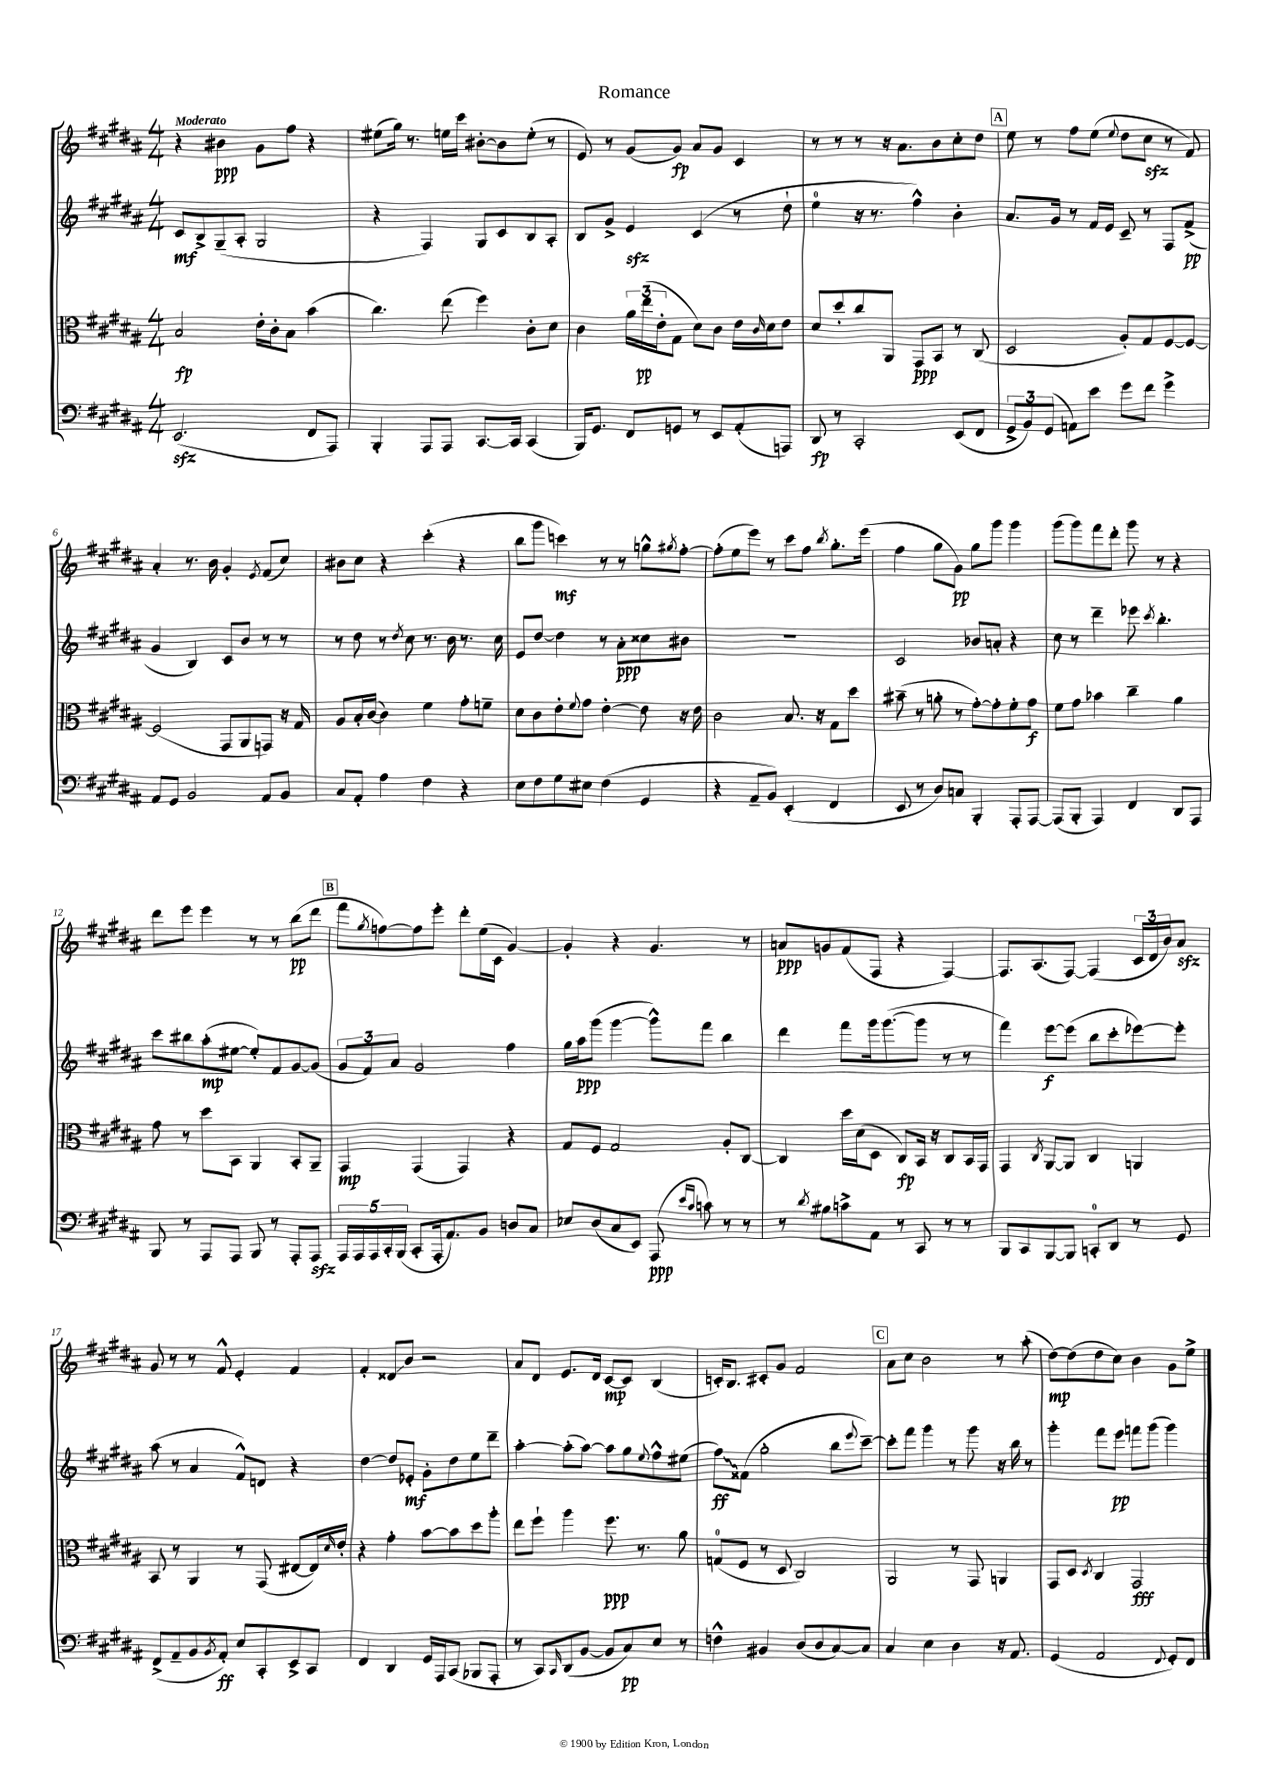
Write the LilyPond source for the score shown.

\header { title = "Romance" }
<<
\new StaffGroup <<
\new Staff = "s0" {
    \clef treble \key b \major \numericTimeSignature \time 4/4 \tempo "Moderato"
    r4 bis'4\ppp gis'8 fis''8 r4 |
    eis''8( gis''16) r8. e''16 cis'''16 bis'8~-. bis'8 e''8-.( r8 |
    e'8) r8 gis'8( gis'8\fp) ais'8 gis'8 cis'4 |
    r8 r8 r8 r16 ais'8. b'8 cis''8-. dis''8 |
    \mark \markup { \box "A" } e''8 r8 fis''8 e''8( \appoggiatura { e''8 } dis''8 cis''8\sfz r8 fis'8) |
    ais'4-. r8. b'16 gis'4-. \acciaccatura { e'8 } fis'8( cis''8) |
    bis'8 cis''8 r4 cis'''4-.( r4 |
    b''8 gis'''8 c'''4\mf) r8 r8 g''8-^ \acciaccatura { gis''8 } fis''8~-. |
    fis''8-.( e''8 e'''8) r8 cis'''8 fis''8 \acciaccatura { b''8 } gis''8.-. e'''16( |
    fis''4 gis''8 gis'8\pp) gis''8 gis'''8 gis'''4 |
    gis'''8( gis'''8) fis'''8 dis'''8-. gis'''8 r8 r4 |
    dis'''8 e'''8 e'''4 r8 r8 b''8\pp( dis'''8 |
    \mark \markup { \box "B" } fis'''8 \acciaccatura { gis''8 } f''8~) f''8 e'''8-. dis'''8-. e''16( cis'16 gis'4~) |
    gis'4-. r4 gis'4. r8 |
    a'8\ppp g'8 fis'8( fis8 r4 fis4~) |
    fis8. ais8.( fis8~) fis4( \tuplet 3/2 { cis'16 dis'16 b'16) } ais'8\sfz |
    gis'8 r8 r8 fis'8-^ e'4-. fis'4 |
    fis'4-. disis'8\glissando b'8 r2 |
    ais'8 dis'8 e'8. dis'16 cis'8~\mp cis'8 b4( |
    c'16-.) b8. cis'8-. gis'8 fis'2 |
    \mark \markup { \box "C" } ais'8 cis''8 b'2 r8 ais''8-.( |
    dis''8~\mp) dis''8( dis''8 cis''8) b'4 gis'8 e''8-> \bar "|." |
}
\new Staff = "s1" {
    \clef treble \key b \major \numericTimeSignature \time 4/4
    cis'8\mf b8-> gis8--( ais8-. gis2 |
    r4 fis4) gis8 cis'8 b8 ais8-. |
    b8 gis'8-> e'4\sfz cis'4( r8 dis''8-! |
    e''4-0 r16 r8. fis''4-^) b'4-. |
    \mark \markup { \box "A" } ais'8. gis'16 r8 fis'16 e'16 cis'8-- r8 fis8 fis'8->\pp( |
    gis'4 b4) cis'8 b'8 r8 r8 |
    r8 dis''8 r8 \acciaccatura { dis''8 } cis''8 r8. b'16 r8. cis''16 |
    e'8 dis''8~ dis''4 r8 ais'8-.\ppp cisis''8 bis'8 |
    R1 |
    cis'2 bes'8 a'8-. r4 |
    cis''8 r8 dis'''4-- ees'''8 \acciaccatura { cis'''8 } b''4.-. |
    cis'''8 bis''8 ais''8-.\mp( eis''8~ eis''8-.) fis'8 gis'8~ gis'8( |
    \mark \markup { \box "B" } \tuplet 3/2 { gis'8 fis'8) ais'8 } gis'2 fis''4 |
    gis''16 ais''16\ppp gis'''8( gis'''4~ gis'''8-^) fis'''8 b''4 |
    dis'''4 fis'''8 gis'''16 gis'''8.~( gis'''8 r8 r8 |
    fis'''4) e'''8~\f e'''8( b''8 cis'''8-. ees'''8~) ees'''8-. |
    ais''8( r8 ais'4 fis'8-^) d'8 r4 |
    dis''4~ dis''8 ees'8-.\mf gis'8-. dis''8 e''8 dis'''8-- |
    ais''4~-. ais''8-.( ais''8~) ais''8 gis''8 \appoggiatura { e''8 } fis''8-^ eis''8( |
    \once \override Glissando.style = #'zigzag fis''8\glissando\ff) fisis'8( gis''2-. b''8 \appoggiatura { e'''8 } cis'''8~--) |
    \mark \markup { \box "C" } cis'''8-. fis'''8 gis'''4 r8 gis'''8 r16 b''16 r8 |
    gis'''4-. fis'''8 e'''8\pp f'''8 gis'''8( gis'''4) \bar "|." |
}
\new Staff = "s2" {
    \clef alto \key b \major \numericTimeSignature \time 4/4
    b2\fp e'16-. cis'16-. b8 b'4( |
    cis''4.) e''8( fis''4) cis'8-. dis'8 |
    cis'4 \tuplet 3/2 { ais'16 e''16\pp( e'16-. } gis8 dis'8) cis'8 e'16 \grace { cis'16 } dis'16 e'8 |
    dis'8 dis''8-. cis''8 ais,8 gis,8\ppp b,8 r8 cis8( |
    \mark \markup { \box "A" } dis2 ais8-.) gis8 fis8~ fis8~ |
    fis2( gis,8 ais,8 g,8) r16 gis16 |
    ais8 b16-. cis'16~( cis'4) fis'4 gis'8-. f'8-- |
    dis'8 cis'8 e'8-. \appoggiatura { fis'8 } gis'8 e'4~-. e'8 r16 e'16 |
    cis'2 b8. r16 gis8 dis''8 |
    bis'8--( r8 a'8-. r8 gis'8~-.) gis'8-. fis'8-. gis'8\f |
    fis'8 gis'8 bes'4 cis''4-- ais'4 |
    gis'8 r8 dis''8 b,8 ais,4 b,8-. ais,8-- |
    \mark \markup { \box "B" } gis,4\mp gis,4( gis,4) r4 |
    gis8 fis8 gis2 ais8-. cis8~ |
    cis4 dis''16 dis'16( dis8 cis8\fp) b,16 r16 cis8 b,16 gis,16 |
    gis,4 \acciaccatura { cis8 } ais,8~ ais,8 cis4 a,4 |
    b,8 r8 ais,4 r8 gis,8( eis8~ eis16) \grace { dis'16 } e'16-. |
    r4 gis'4-. b'8~ b'8 dis''8 ais''8-. |
    e''8 fis''8-! ais''4 fis''8.\ppp r8. ais'8 |
    g8-0( fis8 r8 dis8 cis2) |
    \mark \markup { \box "C" } ais,2 r8 gis,8 a,4 |
    gis,8 dis8 \acciaccatura { dis8 } cis4 gis,2\fff \bar "|." |
}
\new Staff = "s3" {
    \clef bass \key b \major \numericTimeSignature \time 4/4
    e,2.\sfz( fis,8 ais,,8) |
    b,,4-. ais,,8 ais,,8 cis,8.~ cis,16 cis,4( |
    b,,16) gis,8. fis,8 g,8 r8 e,8 ais,8-.( a,,8) |
    dis,8\fp r8 cis,2-. e,8( fis,8 |
    \mark \markup { \box "A" } \tuplet 3/2 { gis,8-> b,8) gis,8( } a,8) e'8 gis'8 fis'8 gis'4-> |
    ais,8 gis,8 b,2 ais,8 b,8 |
    cis8 ais,8-. ais4 fis4 r4 |
    e8 fis8 gis8 eis8 fis4( gis,4 |
    r4 ais,8-- b,8) e,4-.( fis,4 |
    e,8 r8 dis8) c8 b,,4-. ais,,8-. ais,,8~ |
    ais,,8( b,,8-. ais,,4) fis,4 dis,8 ais,,8 |
    b,,8 r8 ais,,8 ais,,8 b,,8 r8 ais,,8-. ais,,8\sfz |
    \mark \markup { \box "B" } \tuplet 5/4 { ais,,16 ais,,16 ais,,16 cis,16-. b,,16( } cis,8-. ais,,16-. ais,8.) b,8 d8 cis8 |
    ees8 dis8( cis8 e,8) ais,,8\ppp( \grace { e'16 cis'16 } c'8) r8 r8 |
    r8 \acciaccatura { dis'8 } bis8 c'8-> ais,8 r8 cis,8 r8 r8 |
    b,,8 cis,8 b,,8~ b,,8 c,8-0-. dis,8 r8 gis,8 |
    fis,8->( ais,8-- b,8 \acciaccatura { b,8 } ais,8-.\ff) e8 cis,8-. e,8-> cis,8 |
    fis,4 dis,4 gis,16 ais,,16 cis,8( bes,,8 ais,,8-. |
    r8 cis,8) \grace { cis,16 } dis,8( b,8~ b,8 cis8\pp) e8 r8 |
    f4-^ bis,4 dis8( dis8 cis8~) cis8 |
    \mark \markup { \box "C" } cis4 e4 dis4 r16 ais,8. |
    gis,4( ais,2 \appoggiatura { fis,8 } gis,8-.) fis,8 \bar "|." |
}
>>
>>
